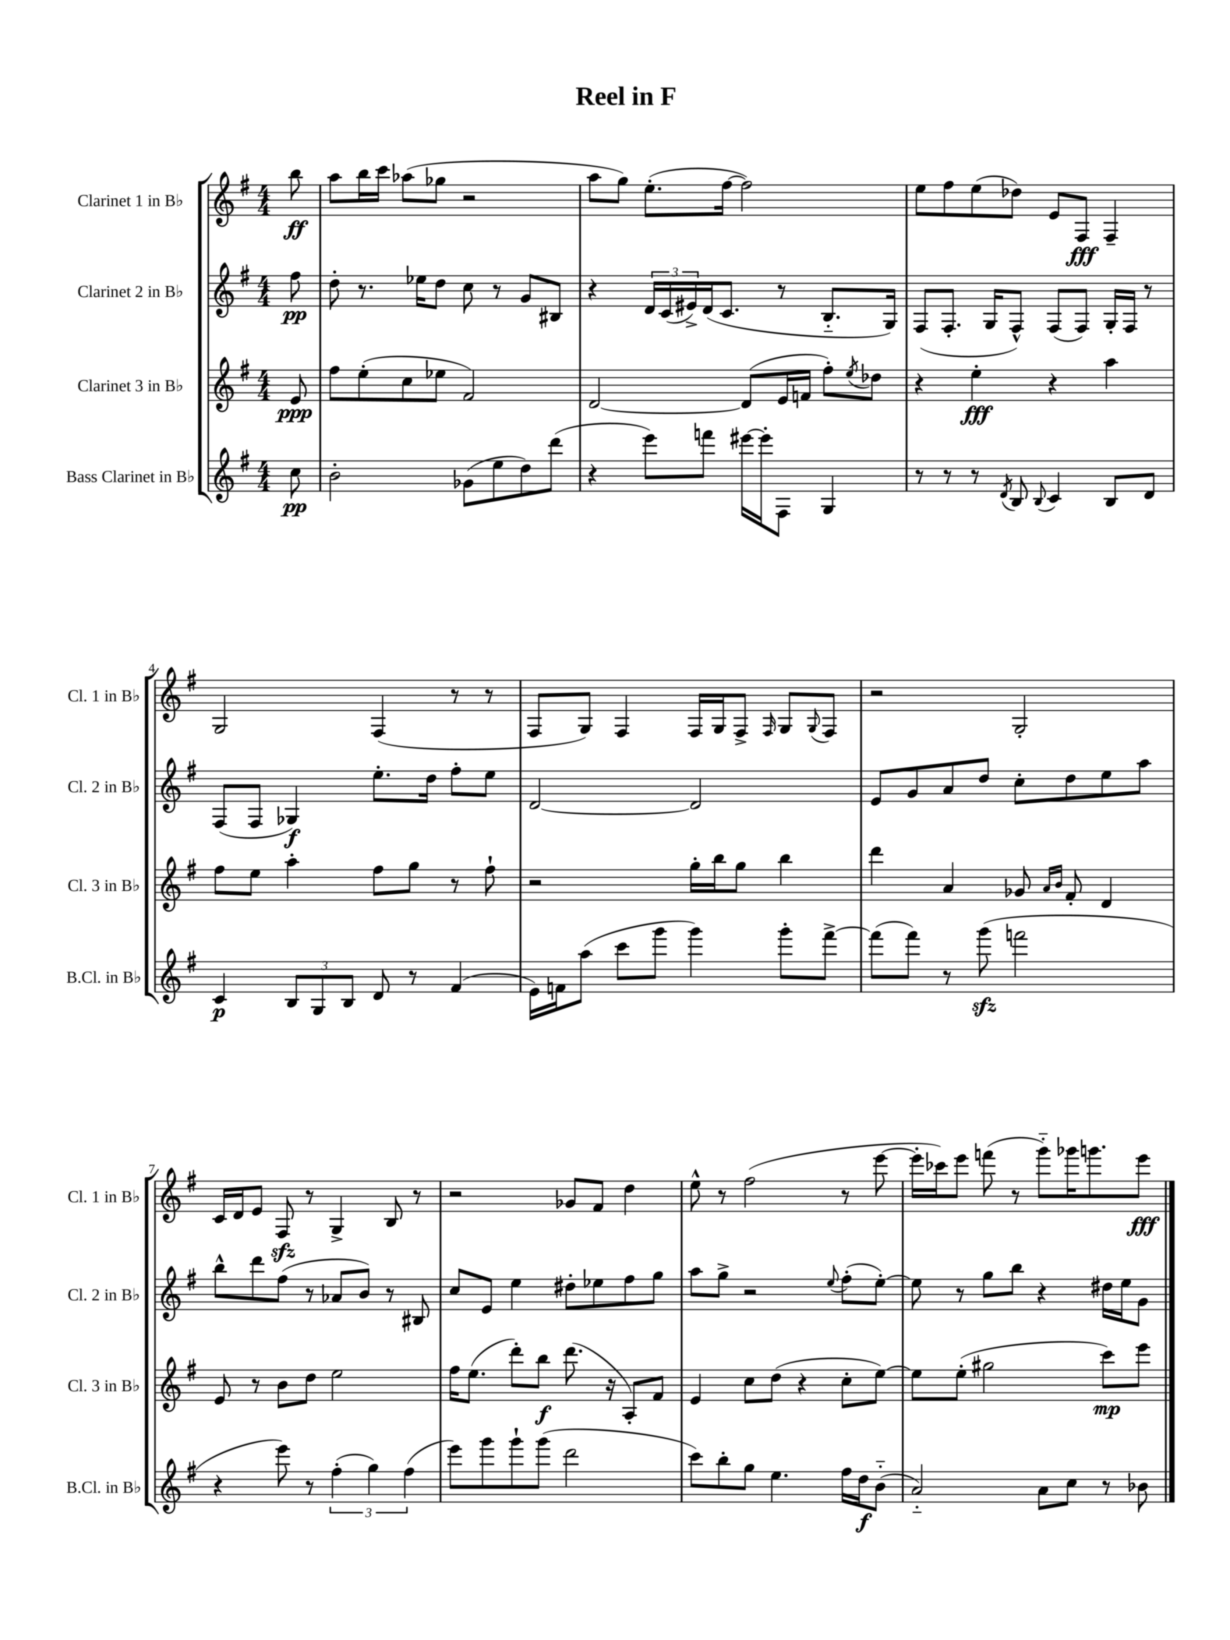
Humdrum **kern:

**kern	**kern	**kern	**kern
*staff4	*staff3	*staff2	*staff1
*clefG2	*clefG2	*clefG2	*clefG2
*k[f#]	*k[f#]	*k[f#]	*k[f#]
*M4/4	*M4/4	*M4/4	*M4/4
8cc	8e	8ff#	8bb
=	=	=	=
2b'	8ff#	8dd'	8aa
.	(8ee'	8.r	16bb
.	.	.	16ccc
.	8cc	.	(8aa-
.	.	16ee-	.
.	8ee-	8dd	8gg-
(8g-	2f#)	8cc	2r
8ee	.	8r	.
8dd)	.	8g	.
(8ddd	.	8B#	.
=	=	=	=
4r	[2d	4r	8aa
.	.	.	8gg)
8eee)	.	24d	(8.ee'
.	.	(24c	.
.	.	24e#^)	.
8fff	.	(16d	.
.	.	8.c	[16ff#
[16eee#	(8d]	.	2ff#])
16eee#']	.	.	.
8F#	16e	8r	.
.	16f	.	.
4G	8ff#')	8.B'~	.
.	8qee	.	.
.	8dd-	.	.
.	.	16G)	.
=	=	=	=
8r	4r	(8F#	8ee
8r	.	8.F#'	8ff#
8r	4ee'	.	(8ee
.	.	16G	.
8qd	.	.	.
8B	.	8F#^^)	8dd-)
8qqB	.	.	.
4c	4r	(8F#	8e
.	.	8F#)	8F#
8B	4aa	16G'	4F#~
.	.	16F#	.
8d	.	8r	.
=	=	=	=
4c	8ff#	(8F#	2G
.	8ee	8F#	.
12B	4aa'	4G-)	.
12G	.	.	.
12B	.	.	.
8d	8ff#	8.ee'	(4F#
8r	8gg	.	.
.	.	16dd	.
(4f#	8r	8ff#'	8r
.	8ff#`	8ee	8r
=	=	=	=
16e)	2r	[2d	8F#
16f	.	.	.
(8aa	.	.	8G)
8ccc	.	.	4F#
8ggg	.	.	.
4ggg)	16gg'	2d]	16F#
.	16bb	.	16G
.	8gg	.	8F#^
.	.	.	16qqF#
8ggg'	4bb	.	8G
.	.	.	8qqG
[8fff#^	.	.	8F#
=	=	=	=
(8fff#]	4ddd	8e	2r
8fff#)	.	8g	.
8r	4a	8a	.
(8ggg	.	8dd	.
2fff	8g-	8cc'	2G'
.	16qqa	.	.
.	16qqb	.	.
.	8f#'	8dd	.
.	4d	8ee	.
.	.	8aa	.
=	=	=	=
4r	8e	8bb^^	16c
.	.	.	16d
.	8r	8ddd	8e
8eee)	8b	(8ff#	8F#
8r	8dd	8r	8r
(6ff#'	2ee	8a-	4G^
.	.	8b)	.
6gg)	.	.	.
.	.	8r	8B
(6ff#	.	.	.
.	.	8B#	8r
=	=	=	=
8eee)	16ff#	8cc	2r
.	(8.ee	.	.
8ggg	.	8e	.
8ggg`	8ddd')	4ee	.
(8ggg	8bb	.	.
2ddd	(8.ddd	8dd#'	8g-
.	.	8ee-	8f#
.	16r	.	.
.	8A')	8ff#	4dd
.	8f#	8gg	.
=	=	=	=
8ccc)	4e	8aa	8ee^^
8bb'	.	8gg^	8r
8gg	8cc	2r	(2ff#
4.ee	(8dd	.	.
.	4r	.	.
.	.	8qqee	.
16ff#	8cc'	(8ff#'	8r
16dd	.	.	.
(8b'~	[8ee)	[8ee')	[8eee
=	=	=	=
2a'~)	8ee]	8ee]	16eee']
.	.	.	16ccc-)
.	(8ee'	8r	8eee
.	2gg#	8gg	(8fff
.	.	8bb	8r
8a	.	4r	8ggg'~)
8cc	.	.	16ggg-
.	.	.	8.ggg
8r	8ccc)	16dd#	.
.	.	16ee	.
8b-	8eee	8g	8eee
==	==	==	==
*-	*-	*-	*-
